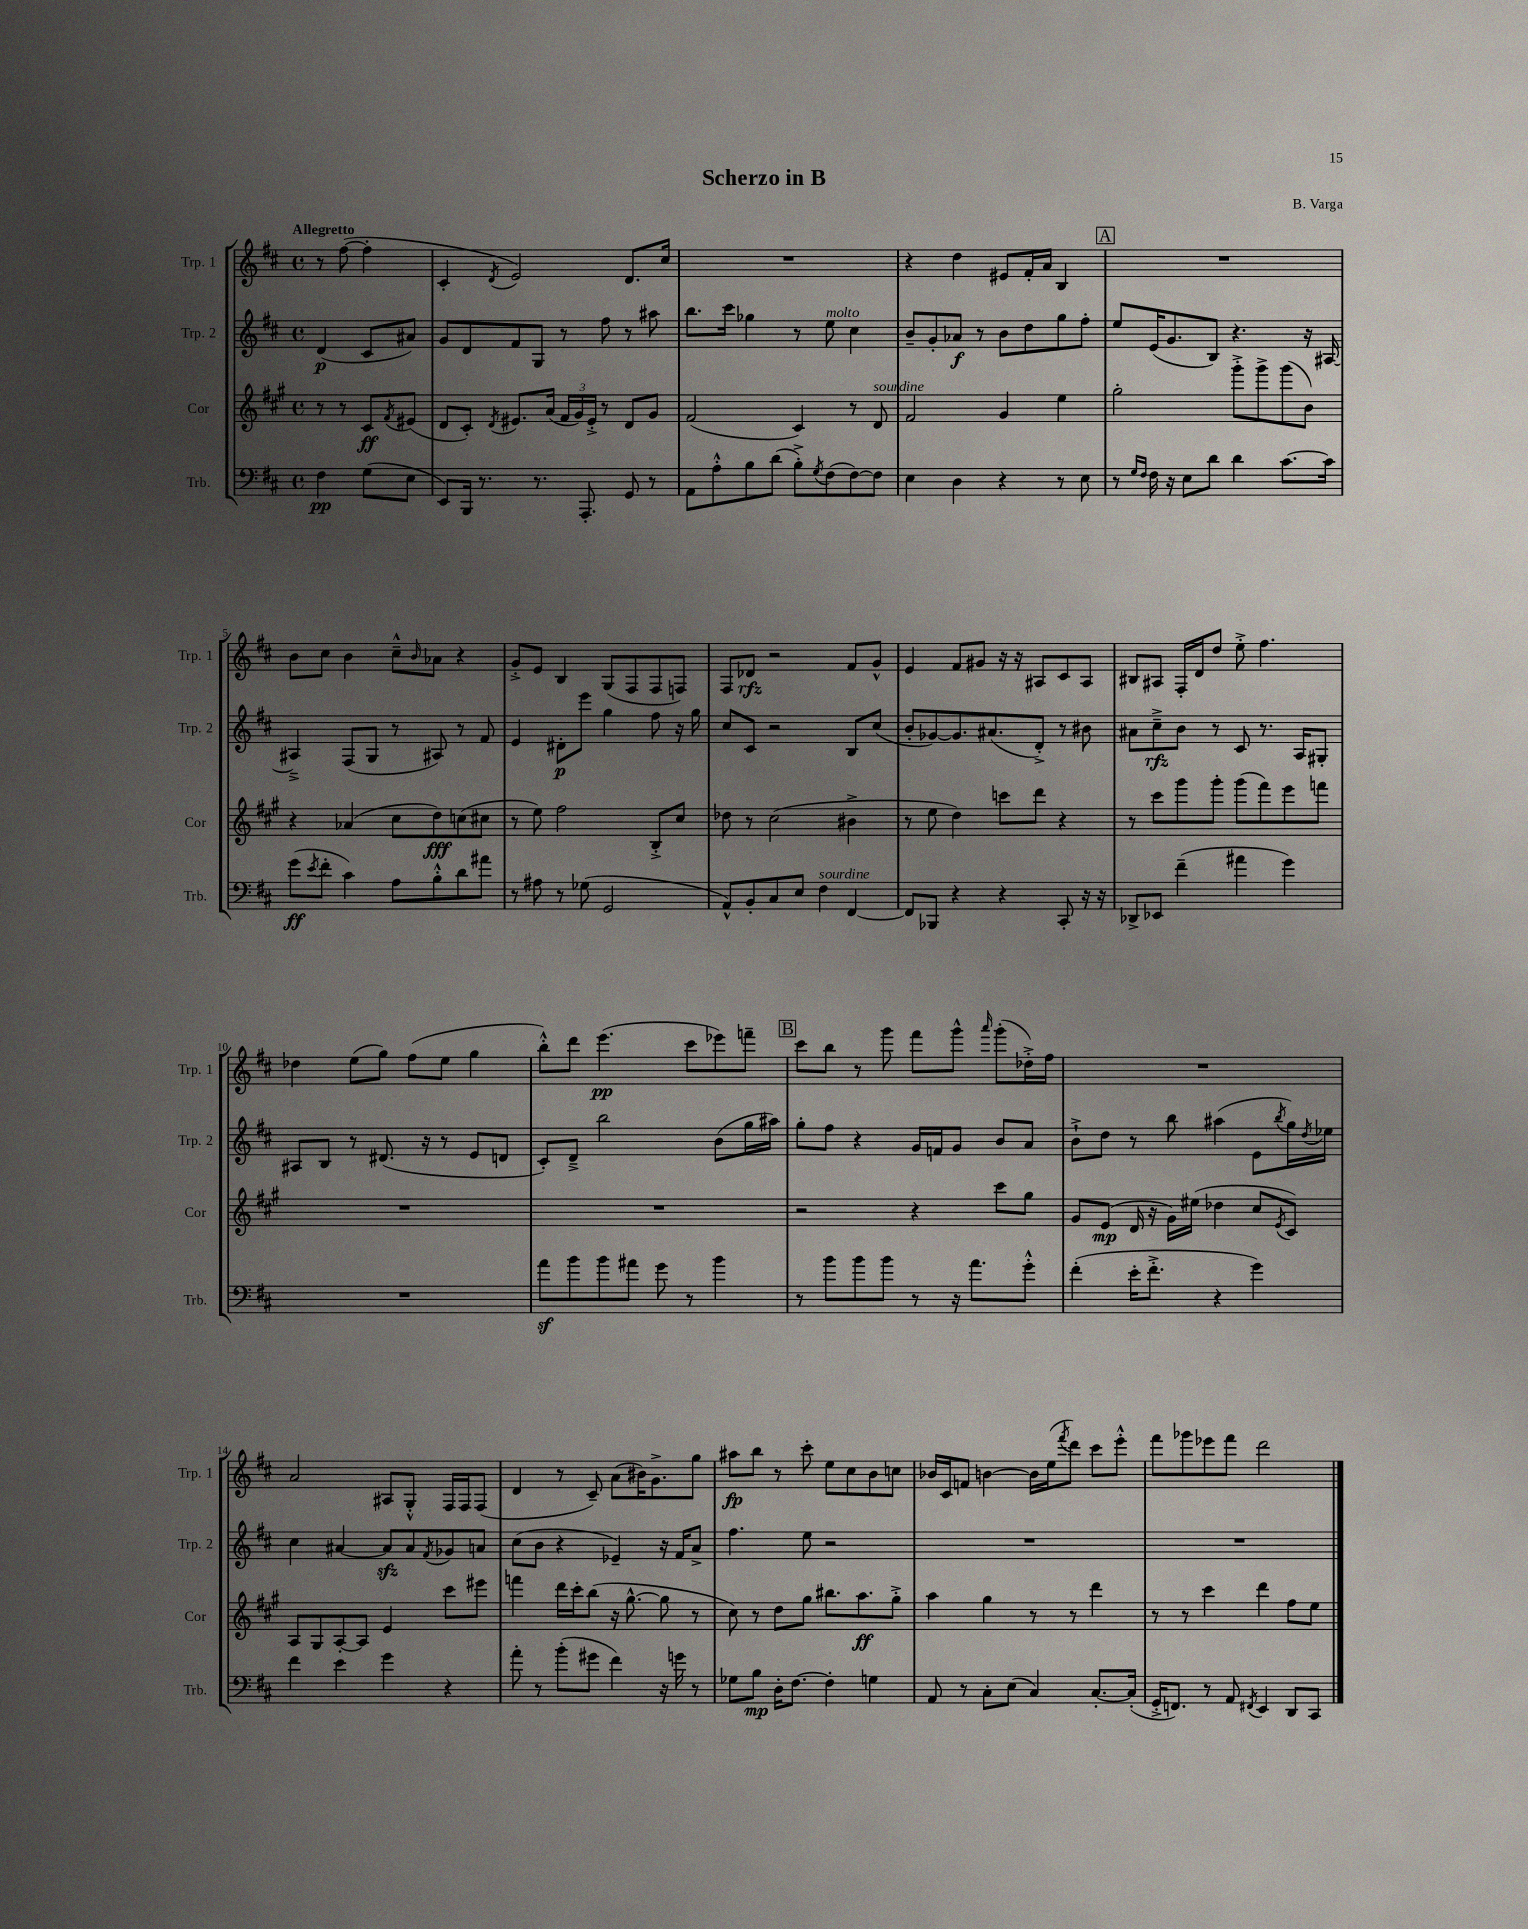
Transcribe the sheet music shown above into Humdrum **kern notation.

**kern	**dynam	**kern	**dynam	**kern	**dynam	**kern	**dynam
*part4	*part4	*part3	*part3	*part2	*part2	*part1	*part1
*staff4	*staff4	*staff3	*staff3	*staff2	*staff2	*staff1	*staff1
*I"Trb.	*	*I"Cor	*	*I"Trp. 2	*	*I"Trp. 1	*
*I'Trb.	*	*I'Cor	*	*I'Trp. 2	*	*I'Trp. 1	*
*clefF4	*	*clefG2	*	*clefG2	*	*clefG2	*
*k[f#c#]	*	*k[f#c#g#]	*	*k[f#c#]	*	*k[f#c#]	*
*M4/4	*	*M4/4	*	*M4/4	*	*M4/4	*
*met(c)	*	*met(c)	*	*met(c)	*	*met(c)	*
=	=	=	=	=	=	=	=
!	!	!	!	!	!	!LO:TX:a:B:t=Allegretto	!
4F#\	pp	8r	.	(4d/	p	8r	.
.	.	8r	.	.	.	([8ff#\	.
(8G\L	.	8c#/L	ff	8c#/L	.	4ff#'\]	.
.	.	8qf#/	.	.	.	.	.
8E\J	.	(8e#X/J	.	8a#X/J)	.	.	.
=1	=1	=1	=1	=1	=1	=1	=1
8EE/L)	.	8d/L	.	8g/L	.	4c#'/	.
16BBB/Jk	.	8c#'/J)	.	8d/	.	.	.
8.r	.	.	.	.	.	.	.
.	.	8qd/	.	.	.	8qd/	.
.	.	8.e#X/L	.	8f#/	.	2e/)	.
8.r	.	.	.	8G/J	.	.	.
.	.	(16a/Jk	.	.	.	.	.
.	.	24f#/LL	.	8r	.	.	.
.	.	24g#/)	.	.	.	.	.
8.AAA'/	.	.	.	.	.	.	.
.	.	24e#'^/JJ	.	.	.	.	.
.	.	8r	.	8ff#\	.	.	.
8GG/	.	8d/L	.	8r	.	8.d/L	.
8r	.	8g#/J	.	8aa#X\	.	.	.
.	.	.	.	.	.	16cc#/Jk	.
=2	=2	=2	=2	=2	=2	=2	=2
8AA\L	.	(2f#/	.	8.bb\L	.	1r	.
8A'^^\	.	.	.	.	.	.	.
.	.	.	.	16ccc#\Jk	.	.	.
8B\	.	.	.	4gg-X\	.	.	.
(8d\J	.	.	.	.	.	.	.
8B'^\L)	.	4c#/)	.	8r	.	.	.
8qG/	.	.	.	.	.	.	.
!	!	!	!	!LO:TX:a:i:t=molto	!	!	!
(8F#\	.	.	.	8ee\	.	.	.
[8F#\)	.	8r	.	4cc#\	.	.	.
!	!	!LO:TX:a:i:t=sourdine	!	!	!	!	!
8F#\J]	.	8d/	.	.	.	.	.
=3	=3	=3	=3	=3	=3	=3	=3
4E\	.	2f#/	.	8b~/L	.	4r	.
.	.	.	.	8g'/	.	.	.
4D\	.	.	.	8a-X/J	f	4dd\	.
.	.	.	.	8r	.	.	.
4r	.	4g#/	.	8b\L	.	8e#X/L	.
.	.	.	.	8dd\	.	16f#'/L	.
.	.	.	.	.	.	16a/JJ	.
8r	.	4ee\	.	8gg\	.	4B/	.
8E\	.	.	.	8ff#'\J	.	.	.
!!LO:REH:place=s1:t=A
=4	=4	=4	=4	=4	=4	=4	=4
8r	.	2gg#'\	.	8ee/L	.	1r	.
16qqG/LL	.	.	.	.	.	.	.
16qqF#/JJ	.	.	.	.	.	.	.
16F#\	.	.	.	(16e/K	.	.	.
16r	.	.	.	8.g/	.	.	.
8E\L	.	.	.	.	.	.	.
8d\J	.	.	.	8B/J)	.	.	.
4d\	.	8ggg#'^\L	.	4.r	.	.	.
.	.	8ggg#^\	.	.	.	.	.
[8.c#\L	.	(8ggg#\	.	.	.	.	.
.	.	8b\J)	.	16r	.	.	.
16c#\Jk]	.	.	.	[16A#X/	.	.	.
!!LO:LB:g=z
=5	=5	=5	=5	=5	=5	=5	=5
(8g\L	ff	4r	.	4A#X~^/]	.	8b\L	.
8qe/	.	.	.	.	.	.	.
8f#'\J	.	.	.	.	.	8cc#\J	.
4c#\)	.	(4a-X/	.	(8F#/L	.	4b\	.
.	.	.	.	8G/J	.	.	.
8A\L	.	8cc#\L	.	8r	.	8cc#~^^\L	.
.	.	.	.	.	.	16qqb/	.
8B'^^\	.	8dd\)	fff	8A#X/)	.	8a-X\J	.
8d\	.	(8ccn\	.	8r	.	4r	.
8a#X\J	.	8cc#X\J	.	8f#/	.	.	.
=6	=6	=6	=6	=6	=6	=6	=6
8r	.	8r	.	4e/	.	8g'^/L	.
8A#X\	.	8ee\)	.	.	.	8e/J	.
8r	.	2ff#\	.	8d#X'\L	p	4B/	.
(8G-X\	.	.	.	8eee\J	.	.	.
2GG/	.	.	.	4gg\	.	(8G/L	.
.	.	.	.	.	.	8F#/	.
.	.	8B'^/L	.	8ff#\	.	8F#/	.
.	.	8cc#/J	.	16r	.	8Fn/J)	.
.	.	.	.	16gg\	.	.	.
=7	=7	=7	=7	=7	=7	=7	=7
8AA^^/L)	.	8dd-X\	.	8cc#/L	.	8F#/L	.
8BB'/	.	8r	.	8c#/J	.	8d-X/J	rfz
8C#/	.	(2cc#\	.	2r	.	2r	.
8E/J	.	.	.	.	.	.	.
!LO:TX:a:i:t=sourdine	!	!	!	!	!	!	!
4F#\	.	.	.	.	.	.	.
[4FF#/	.	4b#X^\	.	8B/L	.	8f#/L	.
.	.	.	.	(8cc#/J	.	8g^^/J	.
=8	=8	=8	=8	=8	=8	=8	=8
8FF#/L]	.	8r	.	8b'/L	.	4e/	.
8BBB-X/J	.	8ee\	.	[8g-X/)	.	.	.
4r	.	4dd\)	.	8.g-/]	.	8f#/L	.
.	.	.	.	.	.	8g#X/J	.
.	.	.	.	(8.a#X/	.	.	.
4r	.	8cccn\L	.	.	.	16r	.
.	.	.	.	.	.	16r	.
.	.	8ddd\J	.	8d'^/J)	.	8A#X/L	.
8CC#'/	.	4r	.	8r	.	8c#/	.
16r	.	.	.	8b#X\	.	8A#/J	.
16r	.	.	.	.	.	.	.
=9	=9	=9	=9	=9	=9	=9	=9
8DD-X^/L	.	8r	.	8a#X\L	.	8B#X/L	.
8EE-X/J	.	8ccc#\L	.	8cc#~^\	rfz	8A#X/J	.
(4f#~\	.	8ggg#\	.	8b\J	.	16F#'/LL	.
.	.	.	.	.	.	16d/J	.
.	.	8ggg#'\J	.	8r	.	8dd/J	.
4a#X\	.	(8ggg#\L	.	8c#/	.	8ee'^\	.
.	.	8fff#\)	.	8.r	.	4.ff#\	.
4g\)	.	8eee\	.	.	.	.	.
.	.	.	.	16A/KL	.	.	.
.	.	8fffn\J	.	8G#X'/J	.	.	.
!!LO:LB:g=z
=10	=10	=10	=10	=10	=10	=10	=10
1r	.	1r	.	8A#X/L	.	4dd-X\	.
.	.	.	.	8B/J	.	.	.
.	.	.	.	8r	.	(8ee\L	.
.	.	.	.	(8.d#X/	.	8gg\J)	.
.	.	.	.	.	.	(8ff#\L	.
.	.	.	.	16r	.	.	.
.	.	.	.	8r	.	8ee\J	.
.	.	.	.	8e/L	.	4gg\	.
.	.	.	.	8dn/J	.	.	.
=11	=11	=11	=11	=11	=11	=11	=11
8az\L	.	1r	.	8c#'/L)	.	8bb'^^\L)	.
8b\	.	.	.	8d~^/J	.	8ddd\J	.
8b\	.	.	.	2bb\	.	(4.eee\	pp
8a#X\J	.	.	.	.	.	.	.
8g\	.	.	.	.	.	.	.
8r	.	.	.	.	.	8ccc#\L	.
4b\	.	.	.	(8b\L	.	8eee-X\)	.
.	.	.	.	16gg\L	.	8fffn~\J	.
.	.	.	.	16aa#X\JJ)	.	.	.
!!LO:REH:place=s1:t=B
=12	=12	=12	=12	=12	=12	=12	=12
8r	.	2r	.	8gg'\L	.	8ccc#\L	.
8b\L	.	.	.	8ff#\J	.	8bb\J	.
8b\	.	.	.	4r	.	8r	.
8b\J	.	.	.	.	.	8ggg\	.
8r	.	4r	.	16g/LL	.	8fff#\L	.
.	.	.	.	16fn/J	.	.	.
16r	.	.	.	8g/J	.	8ggg^^\J	.
8.a\L	.	.	.	.	.	.	.
.	.	.	.	.	.	16qqaaa/	.
.	.	8ccc#\L	.	8b/L	.	(8ggg'\L	.
8g'^^\J	.	8gg#\J	.	8a/J	.	16dd-X'^\L)	.
.	.	.	.	.	.	16ff#\JJ	.
=13	=13	=13	=13	=13	=13	=13	=13
(4f#'\	.	8g#/L	.	8b`^\L	.	1r	.
.	.	(8e/J	mp	8dd\J	.	.	.
16e'\KL	.	16d/	.	8r	.	.	.
8.f#'^\J	.	16r	.	.	.	.	.
.	.	16g#\LL)	.	8bb\	.	.	.
.	.	(16ee#X\JJ	.	.	.	.	.
4r	.	4dd-X\	.	(4aa#X\	.	.	.
4g\)	.	8cc#/L	.	8e\L	.	.	.
.	.	8qe/	.	8qbb/	.	.	.
.	.	8c#/J)	.	16gg\L)	.	.	.
.	.	.	.	8qdd/	.	.	.
.	.	.	.	16ee-X\JJ	.	.	.
!!LO:LB:g=z
=14	=14	=14	=14	=14	=14	=14	=14
4f#\	.	8A/L	.	4cc#\	.	2a/	.
.	.	8G#/	.	.	.	.	.
4e\	.	[8A'/	.	[4a#X/	.	.	.
.	.	8A/J]	.	.	.	.	.
4g\	.	4e/	.	8a#zz/L]	.	8A#X/L	.
.	.	.	.	8a#/	.	8G'^^/J	.
.	.	.	.	8qf#/	.	.	.
4r	.	8ccc#\L	.	8g-X/	.	16F#/LL	.
.	.	.	.	.	.	16F#/J	.
.	.	8eee#X\J	.	8an/J	.	(8F#/J	.
=15	=15	=15	=15	=15	=15	=15	=15
8a'\	.	4fffn\	.	(8cc#\L	.	4d/	.
8r	.	.	.	8b\J	.	.	.
(8b'\L	.	16ddd\LL	.	4r	.	8r	.
.	.	16ccc#'\J	.	.	.	.	.
8g#X\J	.	(8bb\J	.	.	.	8c#~/)	.
4f#\)	.	16r	.	4e-X~/)	.	(8a\L	.
.	.	[8.gg#^^\	.	.	.	.	.
.	.	.	.	.	.	16b#X\K)	.
.	.	.	.	.	.	8.g^\	.
16r	.	8gg#\]	.	16r	.	.	.
16gn\	.	.	.	16f#/KL	.	.	.
8r	.	8r	.	8a^/J	.	8gg\J	.
=16	=16	=16	=16	=16	=16	=16	=16
8G-X\L	.	8cc#\)	.	4.ff#\	.	8aa#X\L	fp
8B\J	mp	8r	.	.	.	8bb\J	.
16D'\KL	.	8dd\L	.	.	.	8r	.
[8.F#\J	.	.	.	.	.	.	.
.	.	8gg#\J	.	8ee\	.	8ccc#'\	.
4F#'\]	.	8.bb#X\L	.	2r	.	8ee\L	.
.	.	.	.	.	.	8cc#\	.
.	.	8.aa\	ff	.	.	.	.
4Gn\	.	.	.	.	.	8b\	.
.	.	8gg#'^\J	.	.	.	8ccn\J	.
=17	=17	=17	=17	=17	=17	=17	=17
8AA/	.	4aa\	.	1r	.	16b-X/LL	.
.	.	.	.	.	.	16c#/J	.
8r	.	.	.	.	.	8fn/J	.
8C#'\L	.	4gg#\	.	.	.	[4bn\	.
(8E\J	.	.	.	.	.	.	.
4C#/)	.	8r	.	.	.	16b\LL]	.
.	.	.	.	.	.	(16ee\J	.
.	.	.	.	.	.	8qfff#/	.
.	.	8r	.	.	.	8ddd\J)	.
[8.C#'/L	.	4ddd\	.	.	.	8ccc#\L	.
.	.	.	.	.	.	8eee'^^\J	.
(16C#'/Jk]	.	.	.	.	.	.	.
=18	=18	=18	=18	=18	=18	=18	=18
16GG'^/KL	.	8r	.	1r	.	8fff#\L	.
8.FFn/J)	.	.	.	.	.	.	.
.	.	8r	.	.	.	8ggg-X\	.
8r	.	4ccc#\	.	.	.	8eee-X\	.
8AA/	.	.	.	.	.	8fff#\J	.
8qFF#X/	.	.	.	.	.	.	.
4EE/	.	4ddd\	.	.	.	2ddd\	.
8DD/L	.	8ff#\L	.	.	.	.	.
8CC#/J	.	8ee\J	.	.	.	.	.
==	==	==	==	==	==	==	==
*-	*-	*-	*-	*-	*-	*-	*-
